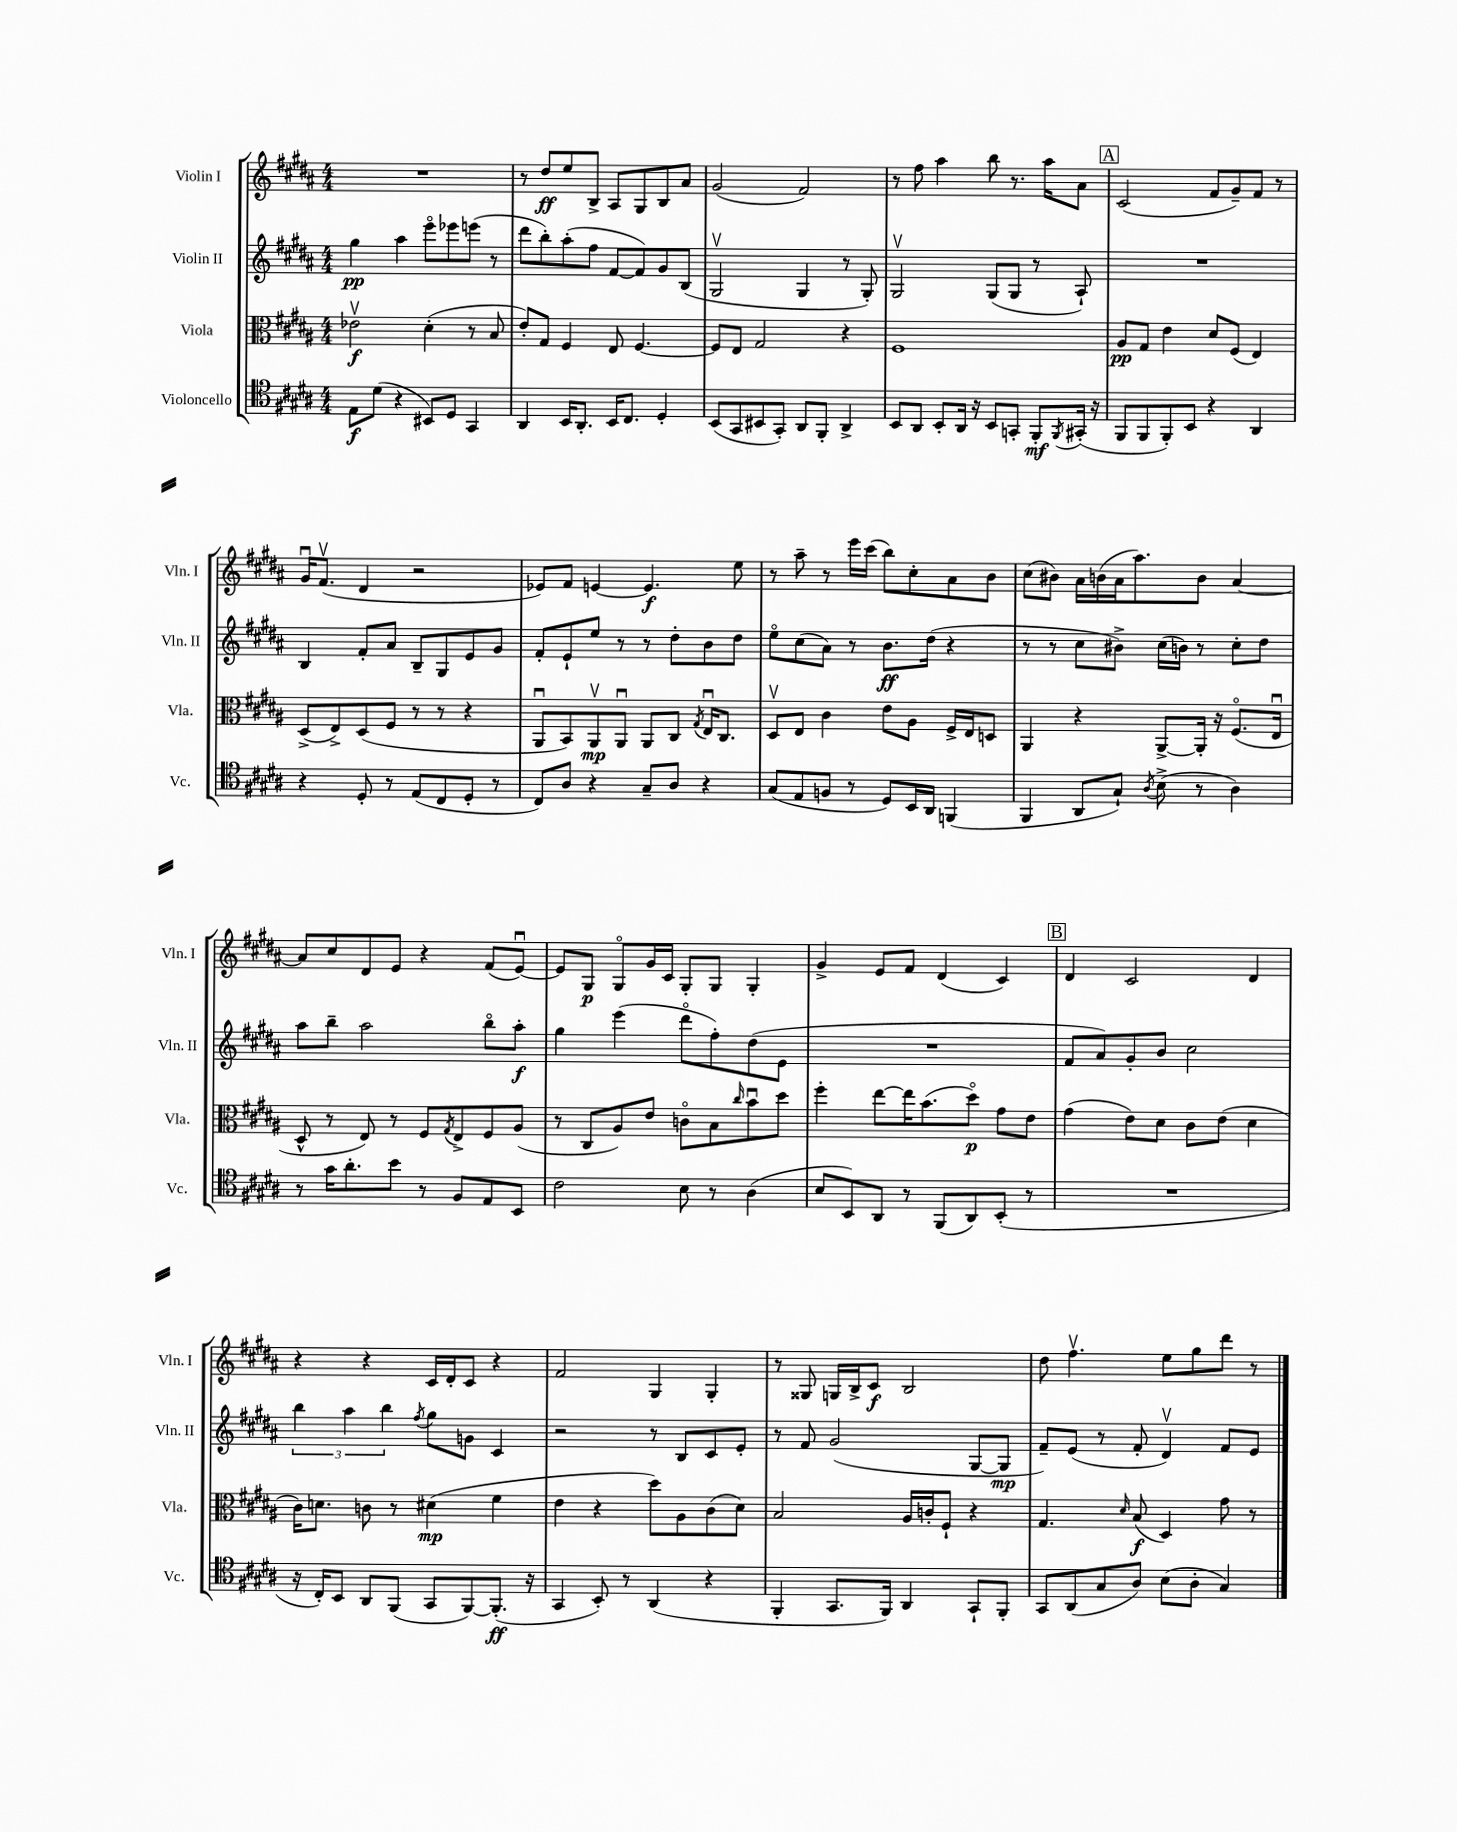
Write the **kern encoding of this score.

**kern	**kern	**kern	**kern
*staff4	*staff3	*staff2	*staff1
*clefC4	*clefC3	*clefG2	*clefG2
*k[f#c#g#d#a#]	*k[f#c#g#d#a#]	*k[f#c#g#d#a#]	*k[f#c#g#d#a#]
*M4/4	*M4/4	*M4/4	*M4/4
8E\L	2e-v\	4gg#\	1r
(8d#\J	.	.	.
4r	.	4aa#\	.
8BB#/L)	(4d#'\	8eeeo\L	.
8D#/J	.	8eee-\	.
4GG#/	8r	(8eee\J	.
.	8B/	8r	.
=	=	=	=
4AA#/	8e'/L)	8ddd#\L	8r
.	8G#/J	8bb'\)	8dd#/L
16BB/LK	4F#/	(8aa#'\	8ee/
8.AA#'/J	.	.	.
.	.	8ff#\J	8B^/J
16BB/LK	8E/	[8f#/L	8A#/L
8.C#/J	.	.	.
.	[4.F#/	8f#/])	8G#/
4D#'/	.	8g#/	8B/
.	.	(8B/J	8a#/J
=	=	=	=
(8BB/L	8F#/]L	2G#v/	(2g#/
8GG#/	8E/J	.	.
8BB#/	2G#/	.	.
8GG#'/J)	.	.	.
8AA#/L	.	4G#/	2f#/)
8FF#'/J	.	.	.
4AA#^/	4r	8r	.
.	.	8G#'/)	.
=	=	=	=
8BB/L	1F#	2G#v/	8r
8AA#/J	.	.	8ff#\
8BB'/L	.	.	4aa#\
16AA#/Jk	.	.	.
16r	.	.	.
8BB/L	.	(8G#/L	8bb\
8GG'/J	.	8G#/J	8.r
8FF#'/L	.	8r	.
.	.	.	16aa#\LK
8qFF#/	.	.	.
(16GG#'/Jk	.	8A#`/)	8a#\J
16r	.	.	.
=	=	=	=
8FF#/L	8A#/L	1r	(2c#/
8FF#/	8G#/J	.	.
8FF#'/)	4e\	.	.
8BB/J	.	.	.
4r	8d#/L	.	8f#/L
.	(8F#/J	.	8g#~/)
4AA#/	4E/)	.	8f#/J
.	.	.	8r
=	=	=	=
4r	(8D#^/L	4B/	16g#u/LK
.	.	.	(8.f#v/J
.	8E^/)	.	.
8D#'/	(8D#/	8f#'/L	4d#/
8r	8F#/J	8a#/J	.
(8E/L	8r	8B~/L	2r
8C#/	8r	8G#/	.
8D#'/J	4r	8e/	.
8r	.	8g#/J	.
=	=	=	=
8C#/L)	8AA#u/L	8f#'/L	8e-/L)
8A#/J	8BB/)	8e`/	8f#/J
4r	8AA#v/	8ee/J	[4e/
.	8AA#u/J	8r	.
8G#~/L	8AA#/L	8r	4.e/]
8A#/J	8C#/J	8dd#'\L	.
.	8qG#/	.	.
4r	16Eu/LK	8b\	.
.	8.C#/J	.	.
.	.	8dd#\J	8ee\
=	=	=	=
(8G#/L	8D#v/L	8eeo\L	8r
8E/	8E/J	(8cc#\	8aa#~\
8F/J	4c#\	8a#\J)	8r
8r	.	8r	16eee\LL
.	.	.	(16ccc#\JJ
8D#/L)	8e\L	8.b\L	8bb\L)
16BB/L	8A#\J	.	8cc#'\
16AA#/JJ	.	(16dd#\Jk	.
(4FF/	16F#^/LL	4r	8a#\
.	16E/J	.	.
.	8D/J	.	8b\J
=	=	=	=
4FF#/	4AA#/	8r	(8cc#\L
.	.	8r	8b#\J)
8AA#/L	4r	8cc#\L	16a#\LL
.	.	.	(16b\
8G#`/J)	.	8b#^\J)	16a#\J
.	.	.	8.aa#\)
8qA#/	.	.	.
(8B^\	[8AA#^/L	(16cc#\LL	.
.	.	16b\JJ)	.
8r	16AA#'/]Jk	8r	8b\J
.	16r	.	.
4A#\)	(8.F#o/L	8cc#'\L	[4a#/
.	.	8dd#\J	.
.	16Eu/Jk	.	.
=	=	=	=
8r	8D#^^/	8aa#\L	8a#/]L
16g#\LK	8r	8bb~\J	8cc#/
8.a#'\	.	.	.
.	8E/)	2aa#\	8d#/
8b\J	8r	.	8e/J
8r	8F#/L	.	4r
.	8qG#/	.	.
8F#/L	8E^/	.	.
8E/	8F#/	8bbo\L	(8f#/L
8BB/J	(8A#/J	8aa#'\J	[8eu/J)
=	=	=	=
2c#\	8r	4gg#\	8e/]L
.	8C#/L	.	8G#/J
.	8A#/)	(4eee\	8G#o/L
.	8e/J	.	16g#/L
.	.	.	16c#/JJ
8B\	8co\L	8ddd#o\L	8G#'/L
8r	8B\	8ff#'\)	8G#/J
.	16qqcc#/	.	.
(4A#\	8bu\	(8dd#\	4G#'/
.	8dd#\J	8e\J	.
=	=	=	=
8B/L	4ff#'\	1r	4g#^/
8BB/)	.	.	.
8AA#/J	[8ee\L	.	8e/L
8r	16ee\]K	.	8f#/J
.	(8.b\	.	.
(8FF#/L	.	.	(4d#/
8AA#/)	8dd#o\J)	.	.
(8BB'/J	8g#\L	.	4c#/)
8r	8e\J	.	.
=	=	=	=
1r	(4g#\	8f#/L	4d#/
.	.	8a#/)	.
.	8e\L)	8g#'/	2c#/
.	8d#\J	8b/J	.
.	8c#\L	2cc#\	.
.	(8e\J	.	.
.	4d#\	.	4d#/
=	=	=	=
16r	16c#\LK)	6bb\	4r
16C#'/LK)	8.d\J	.	.
8BB/J	.	.	.
.	.	6aa#\	.
8AA#/L	8c\	.	4r
.	.	6bb\	.
(8FF#/J	8r	.	.
.	.	8qff#/	.
8GG#/L	(4d#\	8gg#\L	16c#/LL
.	.	.	16d#'/J
[8FF#/)	.	8g\J	8c#/J
(8.FF#'/]J	4f#\	4c#/	4r
16r	.	.	.
=	=	=	=
4GG#/	4e\	2r	2f#/
8BB'/)	4r	.	.
8r	.	.	.
(4AA#/	8dd#\L)	8r	4G#/
.	8A#\	8B/L	.
4r	(8c#\	8c#/	4G#'/
.	8d#\J)	8e'/J	.
=	=	=	=
4FF#'/	2B/	8r	8r
.	.	8f#/	8G##/
8.GG#/L	.	(2g#/	16G/LL
.	.	.	16B^/J
.	.	.	8c#/J
16FF#/Jk)	.	.	.
4AA#/	16A#/LL	.	2B/
.	16c'/J	.	.
.	8F#`/J	.	.
8GG#`/L	4r	[8G#/L	.
8FF#'/J	.	8G#/]J	.
=	=	=	=
8GG#/L	4.G#/	8f#~/L)	8dd#\
(8AA#/	.	(8e/J	4.ff#v\
8G#/	.	8r	.
.	16qqd#/	.	.
8A#/J)	(8B/	8f#'/	.
(8B\L	4D#/)	4d#v/)	8ee\L
8A#'\J	.	.	8gg#\
4G#/)	8g#\	8f#/L	8ddd#\J
.	8r	8e/J	8r
==	==	==	==
*-	*-	*-	*-
